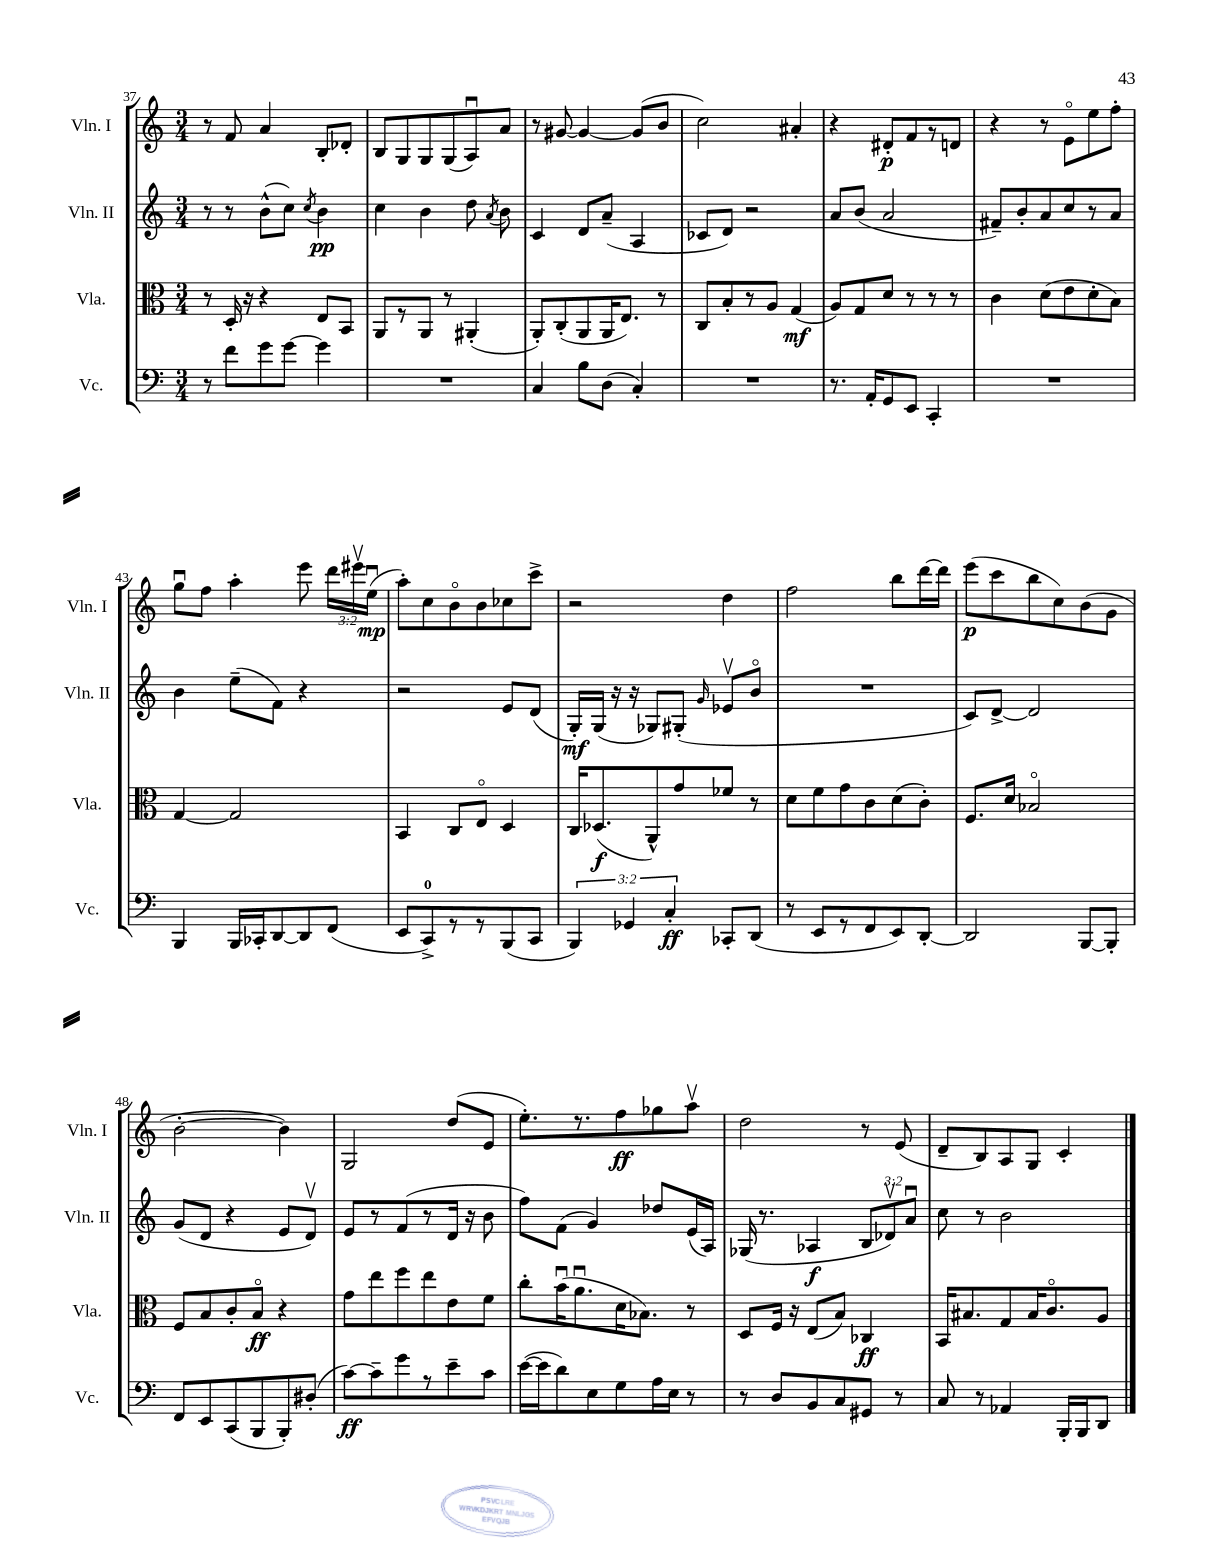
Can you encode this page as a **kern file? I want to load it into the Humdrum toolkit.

**kern	**kern	**kern	**kern
*staff4	*staff3	*staff2	*staff1
*clefF4	*clefC3	*clefG2	*clefG2
*k[]	*k[]	*k[]	*k[]
*M3/4	*M3/4	*M3/4	*M3/4
8r	8r	8r	8r
8f\L	16D'/	8r	8f/
.	16r	.	.
8g\	4r	(8b^^\L	4a/
[8g\J	.	8cc\J)	.
.	.	8qcc/	.
4g\]	8E/L	4b\	8B'/L
.	8BB/J	.	8d-'/J
=	=	=	=
2.r	8AA/L	4cc\	8B/L
.	8r	.	8G/
.	8AA/J	4b\	8G/
.	8r	.	(8G/
.	(4AA#'/	8dd\	8Au/)
.	.	8qa/	.
.	.	8b\	8a/J
=	=	=	=
4C/	8AA'/L)	4c/	8r
.	(8C'/	.	[8g#/
8B\L	8AA/	8d/L	4g#/_
(8D\J	16AA/K	(8a~/J	.
.	8.E/J)	.	.
4C'/)	.	4A/	(8g#/]L
.	8r	.	8b/J
=	=	=	=
2.r	8C/L	8c-/L	2cc\)
.	8B'/	8d/J)	.
.	8r	2r	.
.	8A/J	.	.
.	(4G/	.	4a#'/
=	=	=	=
8.r	8A/L)	8a/L	4r
.	8G/	(8b/J	.
16AA'/LK	.	.	.
8GG/	8d/J	2a/	8d#'/L
8EE/J	8r	.	8f/
4CC'/	8r	.	8r
.	8r	.	8d/J
=	=	=	=
2.r	4c\	8f#~/L)	4r
.	.	8b'/	.
.	(8d\L	8a/	8r
.	8e\	8cc/	8eo\L
.	8d'\	8r	8ee\
.	8B\J)	8a/J	8ff'\J
=	=	=	=
4BBB/	[4G/	4b\	8ggu\L
.	.	.	8ff\J
16BBB/LL	2G/]	(8ee~\L	4aa'\
16CC-'/J	.	.	.
[8DD/	.	8f\J)	.
8DD/]	.	4r	8eee\
(8FF/J	.	.	24ddd\LL
.	.	.	24eee#v\
.	.	.	(24eeu\JJ
=	=	=	=
8EE/L	4BB/	2r	8aa'\L)
8CC^/)	.	.	8cc\
8r	8C/L	.	8bo\
8r	8Eo/J	.	8b\
(8BBB/	4D/	8e/L	8cc-\
8CC/J	.	(8d/J	8ccc^\J
=	=	=	=
6BBB/)	16C/LK	16G'/LL)	2r
.	(8.D-/	(16G/JJ	.
.	.	16r	.
6GG-/	.	.	.
.	.	16r	.
.	8AA^^/)	8G-/L)	.
6C'/	.	.	.
.	8g/	(8G#'/J	.
.	.	16qqg/	.
8CC-'/L	8f-/J	8e-v/L	4dd\
(8DD/J	8r	8bo/J	.
=	=	=	=
8r	8d\L	2.r	2ff\
8EE/L	8f\	.	.
8r	8g\	.	.
8FF/	8c\	.	.
8EE/)	(8d\	.	8bb\L
[8DD'/J	8c'\J)	.	[16ddd\L
.	.	.	16ddd\]JJ
=	=	=	=
2DD/]	8.F/L	8c/L)	(8eee\L
.	.	[8d^/J	8ccc\
.	16d/Jk	.	.
.	2B-o/	2d/]	8bb\
.	.	.	8cc\)
[8BBB/L	.	.	(8b\
8BBB'/]J	.	.	8g\J
=	=	=	=
8FF/L	8F/L	(8g/L	[2b'\
8EE/	8B/	8d/J	.
(8CC/	8c'/	4r	.
8BBB/	8Bo/J	.	.
8BBB'/)	4r	8e/L	4b\])
(8D#'/J	.	8dv/J)	.
=	=	=	=
[8c\L)	8g\L	8e/L	2G/
8c~\]	8ee\	8r	.
8g\	8ff\	(8f/	.
8r	8ee\	8r	.
8e~\	8e\	16d/Jk	(8dd/L
.	.	16r	.
8c\J	8f\J	8b\	8e/J
=	=	=	=
([16e\LL	8cc'\L	8ff\L)	8.ee'\L)
16e\]J	.	.	.
8d\)	(16bu\K	(8f\J	.
.	8.au\	.	8.r
8E\	.	4g/)	.
8G\	16d\K	.	8ff\
.	8.B-\J)	.	.
16A\L	.	8dd-/L	8gg-\
16E\JJ	.	.	.
8r	8r	(16e/L	8aav\J
.	.	16A/JJ)	.
=	=	=	=
8r	8D/L	(16G-/	2dd\
.	.	8.r	.
8D/L	16F/Jk	.	.
.	16r	.	.
8BB/	(8E/L	4A-/	.
8C/	8B/J)	.	.
8GG#/J	4C-/	12B/L	8r
.	.	12d-v/)	.
8r	.	.	(8e/
.	.	12au/J	.
=	=	=	=
8C/	16BB/LK	8cc\	8d~/L
.	8.B#/	.	.
8r	.	8r	8B/)
4AA-/	8G/	2b\	8A/
.	16B#/K	.	8G/J
.	8.co/	.	.
16BBB'/LL	.	.	4c'/
16BBB/J	.	.	.
8DD/J	8A/J	.	.
==	==	==	==
*-	*-	*-	*-
